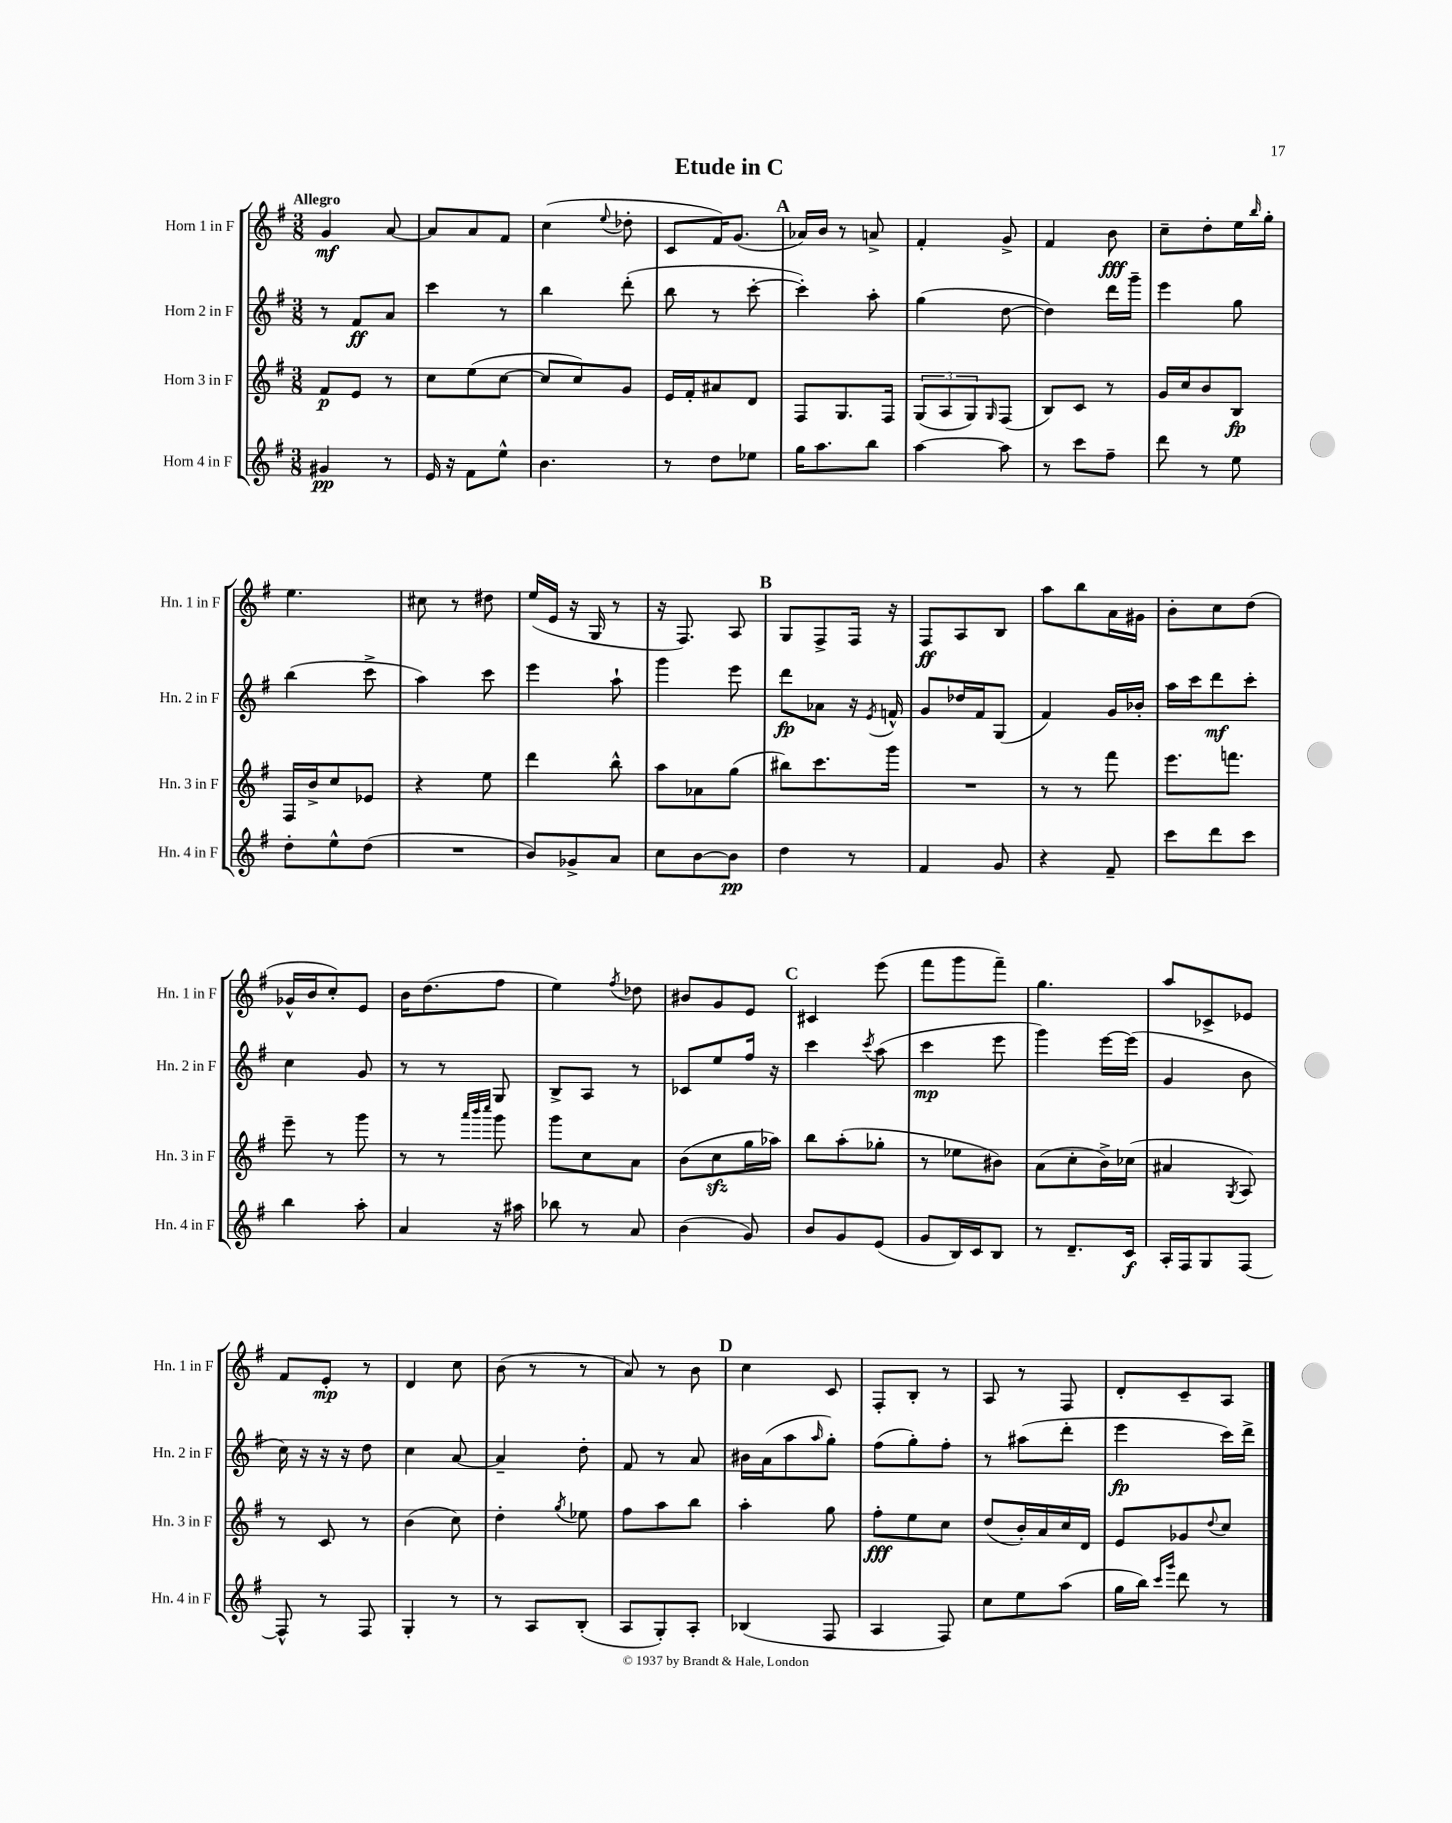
\header { title = "Etude in C" }
<<
\new StaffGroup <<
\new Staff = "s0" \with { instrumentName = "Horn 1 in F" shortInstrumentName = "Hn. 1 in F" } {
    \clef treble \key g \major \numericTimeSignature \time 3/8 \tempo "Allegro"
    g'4\mf a'8~ |
    a'8 a'8 fis'8 |
    c''4( \appoggiatura { e''8 } des''8-. |
    c'8 fis'16) g'8.( |
    \mark \markup { \bold "A" } aes'16) b'16 r8 a'8-> |
    fis'4-. g'8-> |
    fis'4 b'8\fff |
    c''8-- d''8-. e''16 \grace { b''16 } g''16-. |
    e''4. |
    cis''8 r8 dis''8 |
    e''16( e'16 r16 g16 r8 |
    r16 fis8.) a8 |
    \mark \markup { \bold "B" } g8 fis8-> fis16 r16 |
    fis8\ff a8 b8 |
    a''8 b''8 a'16 gis'16 |
    b'8-. c''8 d''8( |
    ges'16-^ b'16 c''8-.) e'8 |
    b'16 d''8.( fis''8 |
    e''4) \acciaccatura { fis''8 } des''8 |
    bis'8 g'8 e'8 |
    \mark \markup { \bold "C" } cis'4 e'''8( |
    fis'''8 g'''8 fis'''8--) |
    g''4. |
    a''8 ces'8-> ees'8 |
    fis'8 e'8-.\mp r8 |
    d'4 c''8 |
    b'8( r8 r8 |
    a'8) r8 b'8 |
    \mark \markup { \bold "D" } c''4 c'8 |
    fis8-. b8-. r8 |
    a8 r8 fis8 |
    d'8-. c'8-- a8 \bar "|." |
}
\new Staff = "s1" \with { instrumentName = "Horn 2 in F" shortInstrumentName = "Hn. 2 in F" } {
    \clef treble \key g \major \numericTimeSignature \time 3/8
    r8 fis'8\ff a'8 |
    c'''4 r8 |
    b''4 d'''8-.( |
    b''8 r8 c'''8~-. |
    \mark \markup { \bold "A" } c'''4-.) a''8-. |
    g''4( d''8~ |
    d''4) d'''16 g'''16-- |
    e'''4 g''8 |
    b''4( c'''8-> |
    a''4) c'''8 |
    e'''4 a''8-! |
    g'''4 e'''8 |
    \mark \markup { \bold "B" } d'''8\fp aes'8 r16 \acciaccatura { e'8 } f'16-^ |
    g'8 des''16 fis'16 g8( |
    fis'4) g'16 bes'16-. |
    a''16 c'''16 d'''8\mf c'''8-. |
    c''4 g'8 |
    r8 r8 g8 |
    b8-> a8 r8 |
    ces'8 e''8 fis''16 r16 |
    \mark \markup { \bold "C" } c'''4 \acciaccatura { c'''8 } a''8( |
    c'''4\mp e'''8 |
    g'''4) e'''16~ e'''16( |
    g'4 b'8 |
    c''16) r16 r16 r16 d''8 |
    c''4 a'8~ |
    a'4-- d''8-. |
    fis'8 r8 a'8 |
    \mark \markup { \bold "D" } bis'16 a'16( a''8 \grace { a''16 } g''8-.) |
    fis''8( g''8-.) fis''8-. |
    r8 ais''8( d'''8-. |
    e'''4\fp c'''16) d'''16-> \bar "|." |
}
\new Staff = "s2" \with { instrumentName = "Horn 3 in F" shortInstrumentName = "Hn. 3 in F" } {
    \clef treble \key g \major \numericTimeSignature \time 3/8
    fis'8\p e'8 r8 |
    c''8 e''8( c''8~ |
    c''8 c''8) g'8 |
    e'16 fis'16-. ais'8 d'8 |
    \mark \markup { \bold "A" } fis8 g8. fis16 |
    \tuplet 3/2 { g8( a8 g8) } \grace { g16 } fis8( |
    b8) c'8 r8 |
    g'16 c''16 b'8 b8\fp |
    fis16 b'16-> c''8 ees'8 |
    r4 e''8 |
    d'''4 b''8-^ |
    a''8 aes'8 g''8( |
    \mark \markup { \bold "B" } bis''8) c'''8. g'''16 |
    R4. |
    r8 r8 fis'''8 |
    e'''8. f'''8. |
    e'''8-- r8 g'''8 |
    r8 r8 \grace { a'''32 b'''32 c''''32 } g'''8 |
    g'''8 c''8 a'8 |
    b'8( c''8\sfz g''16 aes''16) |
    \mark \markup { \bold "C" } b''8 a''8-.( ges''8-. |
    r8 ees''8 bis'8) |
    a'8( c''8-. b'16->) ces''16( |
    ais'4 \acciaccatura { g8 } a8) |
    r8 c'8 r8 |
    b'4( c''8) |
    d''4-. \acciaccatura { g''8 } ees''8 |
    fis''8 a''8 b''8 |
    \mark \markup { \bold "D" } a''4-. g''8 |
    fis''8-.\fff e''8 c''8 |
    d''8( b'16-.) a'16 c''16 d'16 |
    e'8 ges'8 \appoggiatura { d''8 } c''8 \bar "|." |
}
\new Staff = "s3" \with { instrumentName = "Horn 4 in F" shortInstrumentName = "Hn. 4 in F" } {
    \clef treble \key g \major \numericTimeSignature \time 3/8
    gis'4\pp r8 |
    e'16 r16 fis'8 e''8-^ |
    b'4. |
    r8 d''8 ees''8 |
    \mark \markup { \bold "A" } g''16 a''8. b''8 |
    a''4~ a''8 |
    r8 c'''8 fis''8-- |
    d'''8 r8 e''8 |
    d''8-. e''8-^ d''8( |
    R4. |
    b'8) ges'8-> a'8 |
    c''8 b'8~ b'8\pp |
    \mark \markup { \bold "B" } d''4 r8 |
    fis'4 g'8 |
    r4 fis'8-- |
    c'''8 d'''8 c'''8 |
    b''4 a''8-. |
    a'4 r16 ais''16 |
    bes''8 r8 a'8 |
    b'4( g'8) |
    \mark \markup { \bold "C" } b'8 g'8 e'8( |
    g'8 b16) c'16 b8 |
    r8 d'8.-- c'16\f |
    a16-. fis16 g8 fis8~ |
    fis8-^ r8 fis8 |
    g4-. r8 |
    r8 a8 b8-.( |
    a8 g8-.) a8-. |
    \mark \markup { \bold "D" } bes4( fis8 |
    a4 fis8) |
    c''8 e''8 a''8( |
    g''16 b''16) \grace { c'''16 g'''16 } d'''8 r8 \bar "|." |
}
>>
>>
\layout { \context { \Score \remove "Bar_number_engraver" } }
